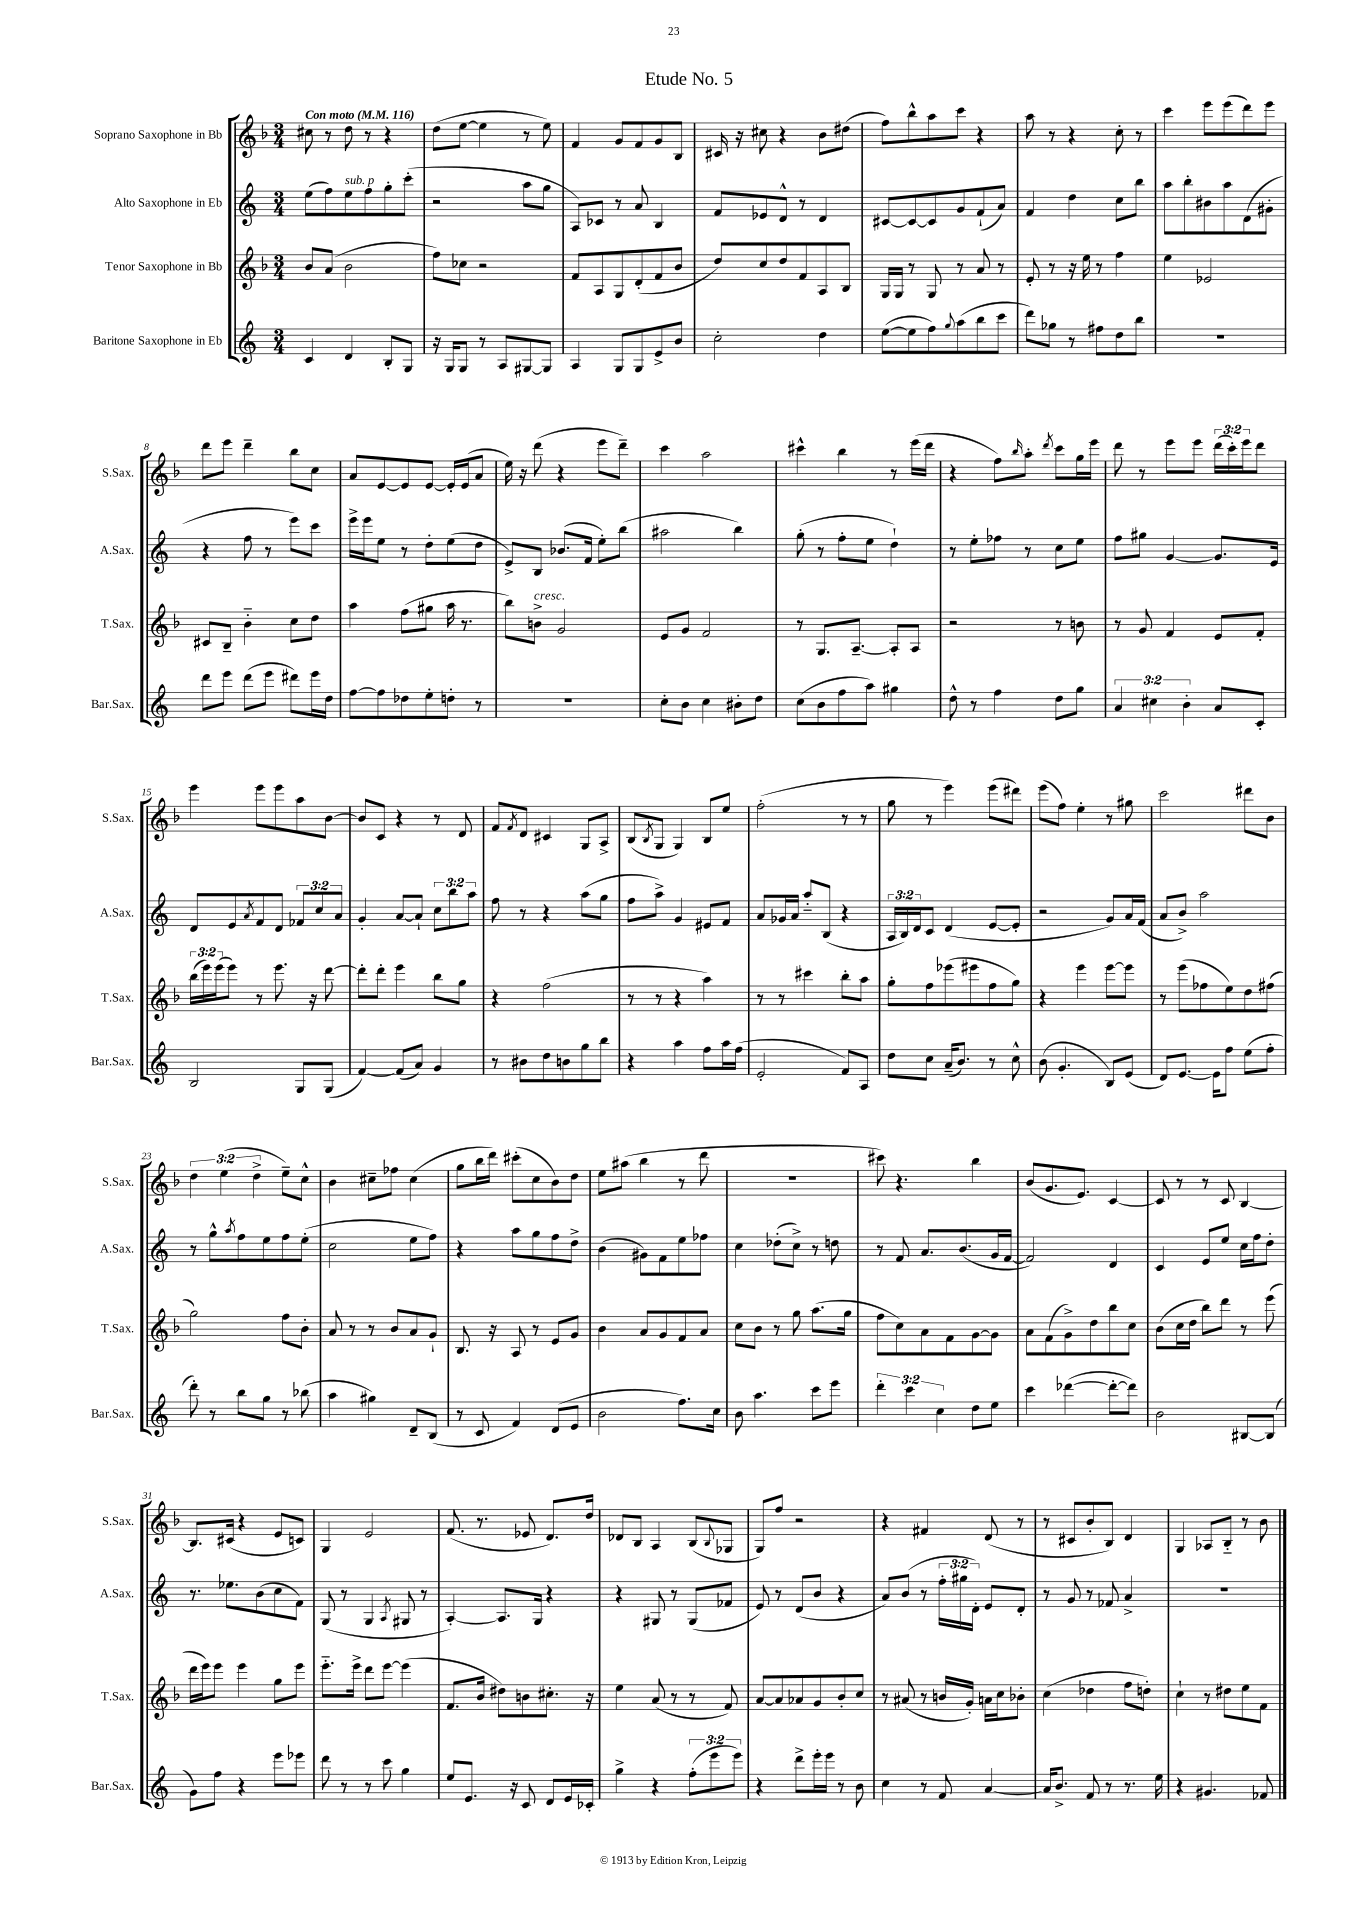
\header { title = "Etude No. 5" }
<<
\new StaffGroup <<
\new Staff = "s0" \with { instrumentName = "Soprano Saxophone in Bb" shortInstrumentName = "S.Sax." } {
    \clef treble \key f \major \numericTimeSignature \time 3/4 \override Staff.TupletNumber.text = #tuplet-number::calc-fraction-text \tempo "Con moto" 4 = 116
    cis''8 r8 d''8 r8 r4 |
    d''8( e''8~ e''4 r8 e''8) |
    f'4 g'8 f'8 g'8 bes8 |
    cis'16 r16 cis''8 r4 bes'8 dis''8( |
    f''8) bes''8-^ a''8 c'''8 r4 |
    a''8 r8 r4 c''8-. r8 |
    c'''4 e'''8 e'''8( d'''8) e'''8 |
    d'''8 e'''8 d'''4-- bes''8 c''8 |
    a'8 e'8~ e'8 e'8~ e'16-. e'16( a'8 |
    e''16) r16 d'''8( r4 e'''8 d'''8--) |
    c'''4 a''2 |
    cis'''4-^ bes''4 r8 e'''16( d'''16 |
    r4 f''8) \grace { bes''16 } a''8-. \acciaccatura { d'''8 } c'''8 g''16 e'''16 |
    d'''8 r8 e'''8 e'''8 \tuplet 3/2 { d'''16( c'''16-.) e'''16 } d'''8 |
    e'''4 e'''8 e'''8 a''8 bes'8~ |
    bes'8 c'8 r4 r8 d'8 |
    f'8 \acciaccatura { f'8 } d'8 cis'4 g8 a8-> |
    bes8( \acciaccatura { bes8 } g8 g4) bes8 e''8 |
    f''2-.( r8 r8 |
    g''8 r8 e'''4) e'''8( dis'''8) |
    e'''8( f''8) e''4-. r8 gis''8 |
    c'''2 dis'''8 bes'8 |
    \tuplet 3/2 { d''4 e''4( d''4-> } e''8--) c''8-^ |
    bes'4 cis''8-- fes''8 cis''4( |
    g''8 bes''16 d'''16) cis'''8-.( c''8 bes'8) d''8 |
    e''8 ais''8( bes''4 r8 d'''8 |
    R2. |
    cis'''8) r4. bes''4 |
    bes'8( g'8. e'8.) c'4~ |
    c'8 r8 r8 c'8 bes4~ |
    bes8. cis'16( r4 e'8 c'8) |
    g4 e'2 |
    f'8.( r8. ees'8 d'8.) d''16 |
    des'8 bes8 a4 bes8( \appoggiatura { bes8 } ges8 |
    g8) f''8 r2 |
    r4 fis'4 d'8( r8 |
    r8 cis'8 bes'8-. bes8) d'4 |
    g4 aes8 bes8-_ r8 bes'8 \bar "|." |
}
\new Staff = "s1" \with { instrumentName = "Alto Saxophone in Eb" shortInstrumentName = "A.Sax." } {
    \clef treble \key c \major \numericTimeSignature \time 3/4 \override Staff.TupletNumber.text = #tuplet-number::calc-fraction-text
    e''8( f''8) e''8^\markup { \italic "sub. p" } f''8 g''8-. c'''8-.( |
    r2 a''8 g''8 |
    a8) ces'8 r8 a'8 b4 |
    f'8 ees'8 d'8-^ r8 d'4 |
    cis'8~ cis'8~ cis'8 g'8 f'8-!( a'8) |
    f'4 d''4 c''8 b''8 |
    a''8 b''8-. bis'8 a''8 d'8( gis'8-. |
    r4 f''8 r8 e'''8) c'''8 |
    e'''16-> e'''16 e''8 r8 d''8-. e''8( d''8 |
    e'8->) b8 bes'8.( f'16 e''8-.) b''8( |
    ais''2 b''4) |
    g''8-.( r8 f''8-. e''8 d''4-!) |
    r8 e''8-. fes''8 r8 c''8 e''8 |
    f''8 gis''8 g'4~ g'8. e'16 |
    d'8 e'8 \acciaccatura { a'8 } f'8 d'8 \tuplet 3/2 { fes'8 c''8 a'8 } |
    g'4-. a'8~ a'8-! \tuplet 3/2 { c''8 b''8 a''8 } |
    f''8 r8 r4 a''8( g''8 |
    f''8 a''8->) g'4 eis'8 f'8 |
    a'8 ges'16 a'16 a''8-_ b8( r4 |
    \tuplet 3/2 { a16 b16) d'16 } c'8 d'4( e'8~ e'8-. |
    r2 g'8) a'16 f'16( |
    a'8 b'8->) a''2 |
    r8 g''8-^ \acciaccatura { a''8 } f''8 e''8 f''8 e''8-.( |
    c''2 e''8 f''8) |
    r4 a''8 g''8 f''8 d''8-> |
    b'4( gis'8) f'8 e''8 fes''8 |
    c''4 des''8-.( c''8->) r8 d''8 |
    r8 f'8 a'8. b'8.( g'16 f'16~ |
    f'2) d'4 |
    c'4 e'8 e''8 c''16 f''16 d''8-. |
    r8. ees''8. b'8( c''8 f'8) |
    g8( r8 g4 \acciaccatura { a8 } gis8 r8 |
    a4~-.) a8. g16 r4 |
    r4 gis8 r8 gis8( fes'8 |
    e'8) r8 d'8( b'8 r4 |
    a'8) b'8( r8 \tuplet 3/2 { f''16-. gis''16 d'16-.) } e'8 d'8-. |
    r8 g'8 r8 fes'8 a'4-> |
    R2. \bar "|." |
}
\new Staff = "s2" \with { instrumentName = "Tenor Saxophone in Bb" shortInstrumentName = "T.Sax." } {
    \clef treble \key f \major \numericTimeSignature \time 3/4 \override Staff.TupletNumber.text = #tuplet-number::calc-fraction-text
    bes'8 a'8( bes'2 |
    f''8) ces''8 r2 |
    f'8 a8 g8 d'8-.( f'8 bes'8 |
    d''8) c''8 d''8 f'8 a8 bes8 |
    g16 g16 r8 g8 r8 a'8 r8 |
    e'8-. r8 r16 e''16 r8 f''4 |
    e''4 ees'2 |
    cis'8 bes8-- bes'4-_ c''8 d''8 |
    a''4 f''8( gis''8 a''16 r8. |
    bes''8) b'8->^\markup { \italic "cresc." } g'2 |
    e'8 g'8 f'2 |
    r8 g8. a8.~-- a8-. a8 |
    r2 r8 b'8 |
    r8 g'8 f'4 e'8 f'8-. |
    \tuplet 3/2 { bes''16( e'''16) e'''16( } e'''8) r8 e'''8. r16 d'''8~ |
    d'''8-. d'''8-. e'''4 bes''8 g''8 |
    r4 f''2( |
    r8 r8 r4 a''4) |
    r8 r8 cis'''4 bes''8-. a''8 |
    g''8-. f''8 ees'''8( eis'''8 f''8 g''8) |
    r4 e'''4 e'''8~ e'''8 |
    r8 e'''8( fes''8 e''8) d''8 fis''8( |
    g''2) f''8 bes'8-. |
    a'8 r8 r8 bes'8 a'8 g'8-! |
    bes8. r16 a8 r8 e'8 g'8 |
    bes'4 a'8 g'8 f'8 a'8 |
    c''8 bes'8 r8 g''8 a''8.( g''16 |
    f''8 c''8) a'8 f'8 g'8~ g'8 |
    a'8 f'8( g'8->) d''8 bes''8 c''8 |
    bes'8( c''16 d''16 bes''8) d'''8 r8 e'''8( |
    d'''16 e'''16) e'''8 e'''4 g''8 e'''8 |
    e'''8.-_ e'''16-> d'''8 e'''8~ e'''4( |
    f'8. bes'16 dis''8) b'8 cis''8.-. r16 |
    e''4 a'8( r8 r8 f'8) |
    a'8~ a'8 aes'8 g'8 bes'8-. c''8 |
    r8 ais'8( r8 b'16 g'16-.) a'16 c''16 bes'8-. |
    c''4( des''4 f''8 d''8-.) |
    c''4-! r8 dis''8 e''8 f'8 \bar "|." |
}
\new Staff = "s3" \with { instrumentName = "Baritone Saxophone in Eb" shortInstrumentName = "Bar.Sax." } {
    \clef treble \key c \major \numericTimeSignature \time 3/4 \override Staff.TupletNumber.text = #tuplet-number::calc-fraction-text
    c'4 d'4 b8-. g8 |
    r16 g16 g8 r8 a8 gis8~ gis8 |
    a4 g8 g8 e'8-> b'8 |
    c''2-. d''4 |
    e''8~( e''8 f''8) \appoggiatura { g''8 } a''8( b''8 c'''8 |
    d'''8) ges''8 r8 fis''8 d''8 b''8 |
    R2. |
    d'''8 e'''8 d'''8( e'''8 dis'''8) e'''16 d''16 |
    f''8~ f''8 des''8 e''8-. d''8-. r8 |
    R2. |
    c''8-. b'8 c''4 bis'8-. d''8 |
    c''8( b'8 f''8 a''8) gis''4 |
    d''8-^ r8 f''4 d''8 g''8 |
    \tuplet 3/2 { a'4 cis''4 b'4-. } a'8 c'8-. |
    b2 g8 g8( |
    f'4~) f'8( a'8) g'4 |
    r8 bis'8 d''8 b'8 g''8 b''8 |
    r4 a''4 f''8 a''16 f''16( |
    e'2-. f'8) a8 |
    d''8 c''8 a'16--( b'8.) r8 c''8-^ |
    b'8( g'4.-. b8) e'8( |
    d'8) e'8.~ e'16 f''8 e''8( f''8-. |
    d'''8-.) r8 b''8 g''8 r8 bes''8( |
    a''4 gis''4) d'8-- b8( |
    r8 c'8 f'4) d'8( e'8 |
    b'2 f''8.) c''16 |
    b'8 a''4. c'''8 e'''8 |
    \tuplet 3/2 { d'''4-. c'''4 c''4 } d''8 e''8 |
    c'''4 des'''4~( des'''8~-. des'''8) |
    b'2 bis8~ bis8( |
    g'8) f''8 r4 e'''8 ees'''8 |
    d'''8 r8 r8 c'''8 g''4 |
    e''8 e'8. r16 c'8 d'8 e'16 ces'16-. |
    g''4-> r4 \tuplet 3/2 { f''8-.( e'''8 e'''8) } |
    r4 d'''8-> e'''16-. e'''16 r8 b'8 |
    c''4 r8 f'8 a'4~ |
    a'16 b'8.-> f'8 r8 r8. e''16 |
    r4 gis'4. fes'8 \bar "|." |
}
>>
>>
